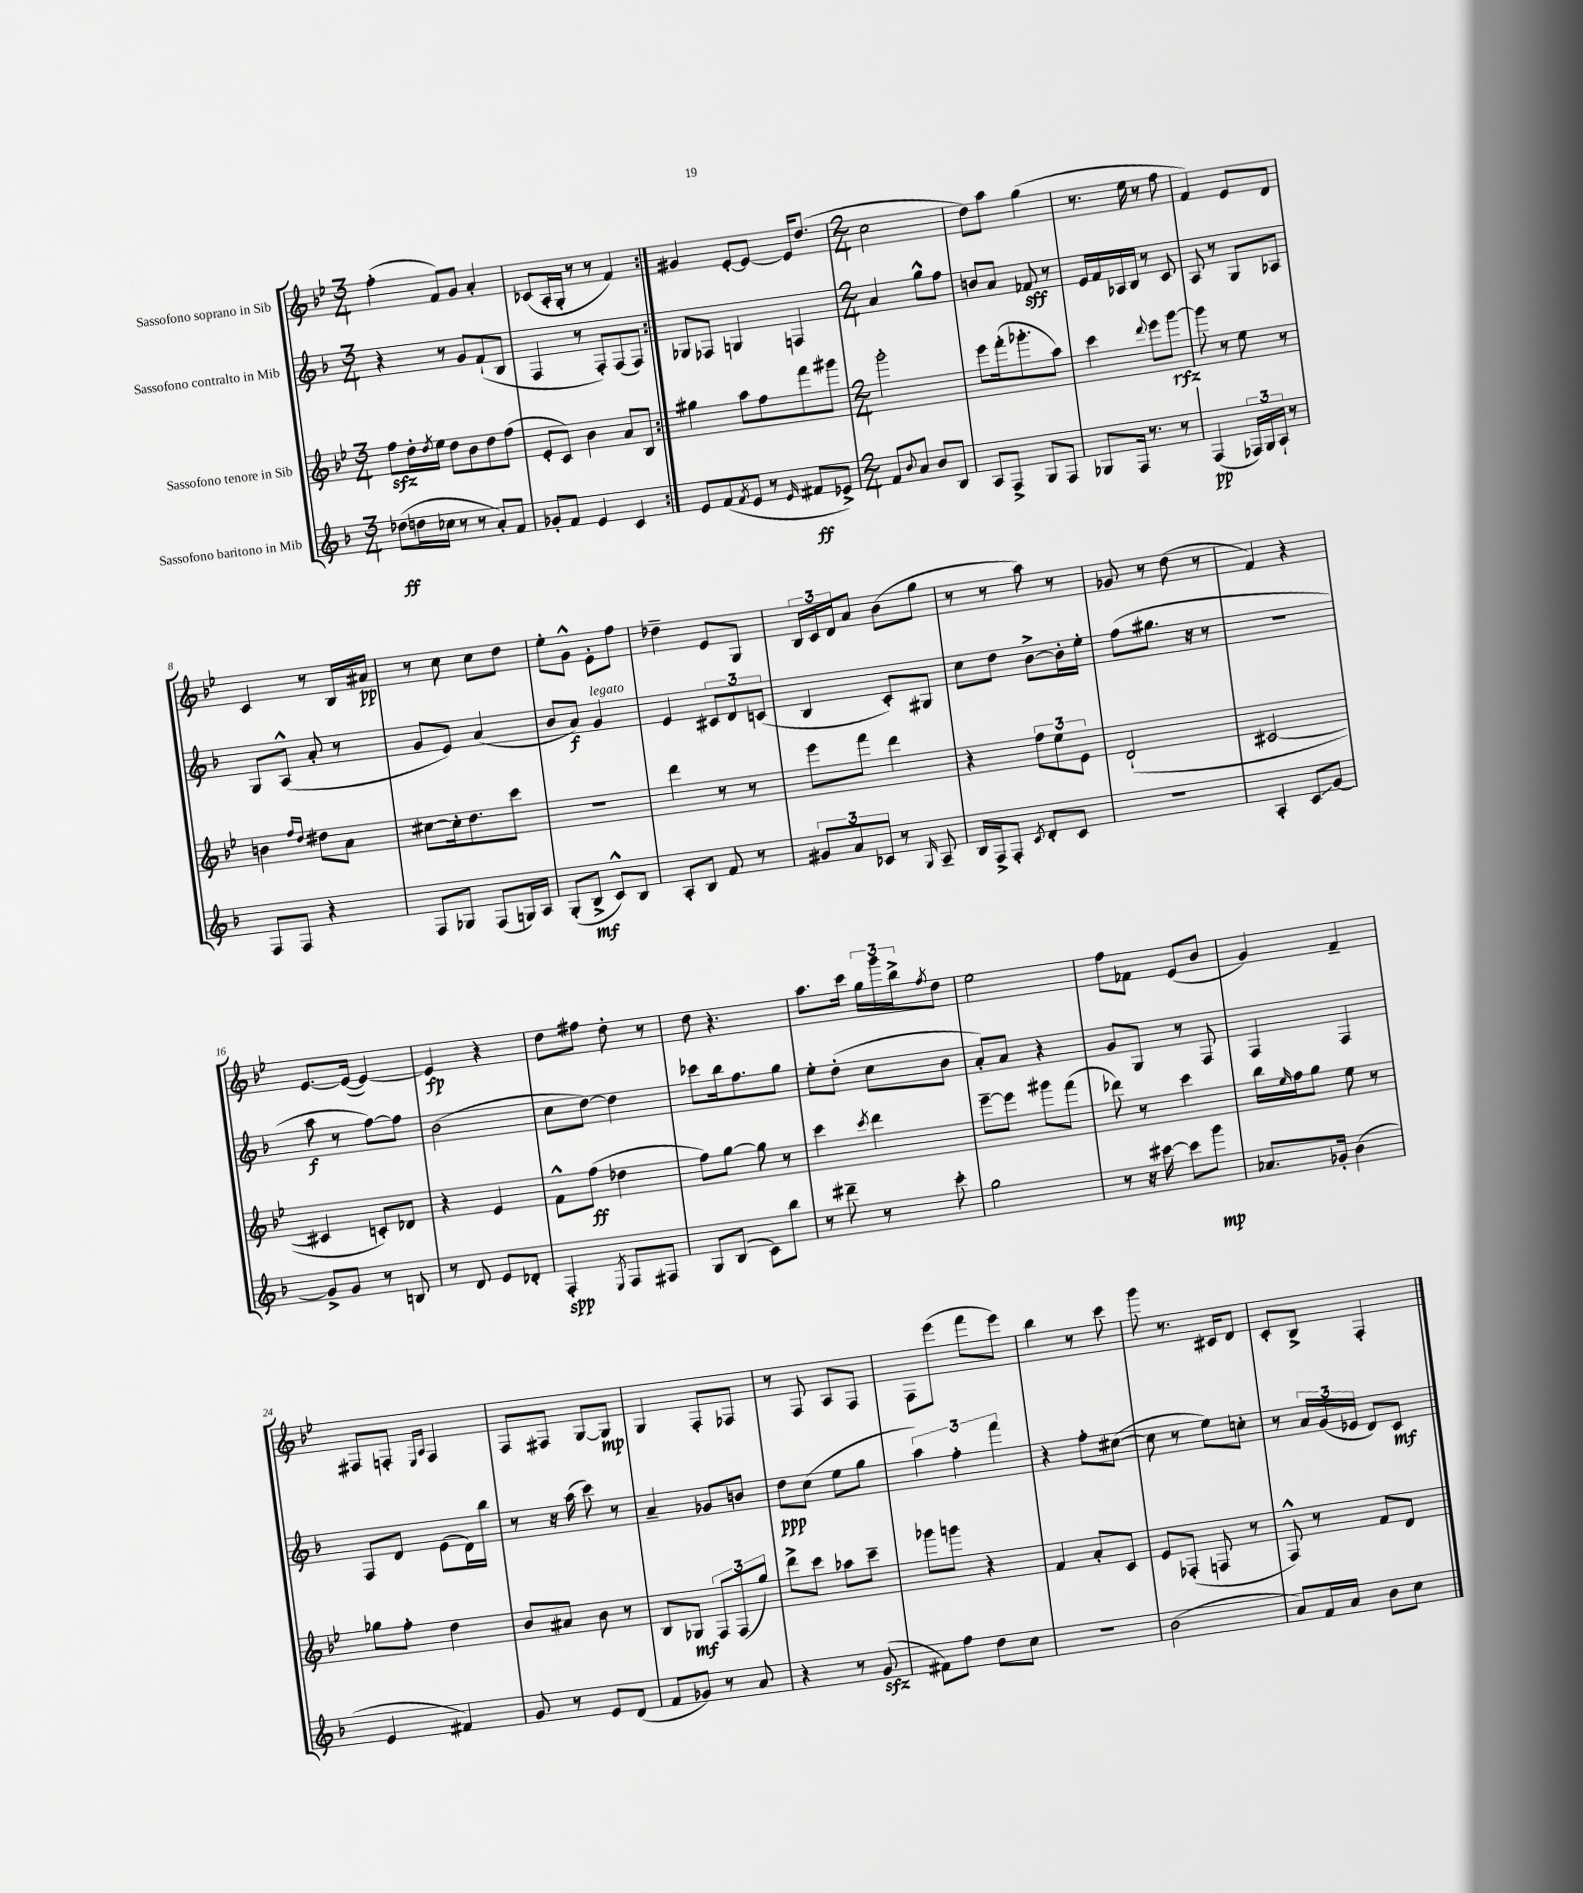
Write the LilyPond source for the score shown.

<<
\new StaffGroup <<
\new Staff = "s0" \with { instrumentName = "Sassofono soprano in Sib" } {
    \clef treble \key bes \major \numericTimeSignature \time 3/4
    \repeat volta 2 { f''4-.( f'8) g'8 a'4-. |
    ces'8( a16-. g16-. r8 r8 f'4) | }
    gis'4 ees'8~-. ees'8~ ees'16 d''8.( |
    \numericTimeSignature \time 2/4 c''2 |
    d''8) a''8 g''4( |
    r8. ees''16 r8 f''8 |
    f'4) ees'8 d'8 |
    c'4 r8 bes16 ais'16\pp |
    r8 c''8 c''8 d''8 |
    ees''8-. g'8-^ ees'8-. f''8 |
    des''4-- ees'8 g8 |
    \tuplet 3/2 { bes16 c'16 d'16 } a'8 bes'8( g''8 |
    r8 r8 a''8) r8 |
    ges'8 r8 d''8( r8 |
    f'4) r4 |
    ees'8.~ ees'16~( ees'4~) |
    ees'4\fp r4 |
    d''8 fis''8 d''8-. r8 |
    d''8 r4. |
    a''8. c'''16 \tuplet 3/2 { g''16 g'''16 bes''16-> } \acciaccatura { f''8 } d''8 |
    ees''2 |
    f''8 fes'8 ees'8( bes'8 |
    g'4) f'4-- |
    fis8 f8-. \grace { ees16 a16 } f4 |
    f8 fis8 g8~ g8\mp |
    g4 f8-. fes8 |
    r8 f8 a8 f8 |
    f8 ees'''8( f'''8 ees'''8) |
    bes''4 r8 c'''8 |
    g'''8 r8. cis'16 d'8 |
    c'8-. bes8-> f4-. \bar "|." |
}
\new Staff = "s1" \with { instrumentName = "Sassofono contralto in Mib" } {
    \clef treble \key f \major \numericTimeSignature \time 3/4
    \repeat volta 2 { r4 r8 g'8 f'8-!( bes8 |
    f4 r8 f8-.) f8( f8) | }
    ges8 fes8 g4 f4 |
    \numericTimeSignature \time 2/4 a'4 g''8-^ f''8 |
    b'8 a'8 fes'8\sff r8 |
    e'16 f'16 aes16 bes16 r8 c'8 |
    a8 r8 g8 aes8 |
    g8 a8-^( a'8-. r8 |
    g'8 e'8) a'4( |
    bes'8 a'8\f) g'4^\markup { \italic "legato" } |
    e'4 \tuplet 3/2 { cis'8 d'8 c'8( } |
    bes4 c'8-.) gis8 |
    c''8 d''8 bes'8~-> bes'16-. e''16-. |
    f''8( gis''8. r16 r8 |
    r2 |
    a''8\f r8 f''8~) f''8 |
    bes'2( |
    c''8 d''8~) d''4 |
    ces'''8 bes''16 f''8. g''8 |
    e''8-. d''8-.( c''8 bes'8 |
    a'8-.) a'8 r4 |
    g'8 g8 r8 f8 |
    f4 f4 |
    f8 d'8 e'8( d'16) bes''16 |
    r8 r16 a''16( c'''8) r8 |
    a'4-- ges'8 b'8 |
    d''8\ppp c''8( e''8 g''8 |
    \tuplet 3/2 { a''4) f''4-. f'''4 } |
    r4 f''8-. cis''8~( |
    cis''8 r8 e''8) c''8-. |
    r8 \tuplet 3/2 { a'16 g'16( ees'16 } d'8) c'8\mf \bar "|." |
}
\new Staff = "s2" \with { instrumentName = "Sassofono tenore in Sib" } {
    \clef treble \key bes \major \numericTimeSignature \time 3/4
    \repeat volta 2 { f''8\sfz d''16-. \acciaccatura { d''8 } ees''16 d''8 bes'8 d''8 f''8( |
    ees'8-. c'8) bes'4 a'8 bes8 | }
    gis''4 a''8 f''8 f'''8 gis'''8 |
    \numericTimeSignature \time 2/4 g'''2-. |
    ees'''8 f'''16-.( ges'''8.-. a''8) |
    c'''4 \appoggiatura { d'''8 } ees'''8 g'''8~\rfz |
    g'''8 r8 ees''8 r8 |
    b'4 \grace { f''16 d''16 } dis''8 a'8 |
    cis''8~ cis''16-. d''8. c'''8 |
    R2 |
    d'''4 r8 r8 |
    ees'''8 f'''8 d'''4 |
    r4 \tuplet 3/2 { f''8 ees''8 ees'8 } |
    d'2-!( |
    cis'2~ |
    cis'4 c'8-.) des'8 |
    r4 ees'4 |
    f'8-^ f''8\ff( des''4 |
    f''8) g''8~ g''8 r8 |
    c'''4 \acciaccatura { c'''8 } d'''4 |
    ees'''8~-- ees'''8 gis'''8 f'''8( |
    des'''8) r8 c'''4 |
    bes''16 \grace { ees''16 } f''16 g''8 ees''8 r8 |
    ges''8 f''8-. d''4 |
    bes'8 ais'8 bes'8 r8 |
    bes8 ges8\mf \tuplet 3/2 { f8 f8( g''8) } |
    d'''8-> c'''8 aes''8 c'''8-- |
    ges'''8 g'''8 r4 |
    f'4 a'8-. c'8 |
    ees'8 fes8-.( f8 r8 |
    f8-^) r8 f'8 d'8 \bar "|." |
}
\new Staff = "s3" \with { instrumentName = "Sassofono baritono in Mib" } {
    \clef treble \key f \major \numericTimeSignature \time 3/4
    \repeat volta 2 { des''8\ff( d''16 ces''16 r8 r8 a'8-.) f'8 |
    ges'8-. f'8 e'4 c'4 | }
    e'8 f'8( \acciaccatura { f'8 } e'8 r8 \grace { e'16 } fis'8\ff ees'8->) |
    \numericTimeSignature \time 2/4 f'8 \appoggiatura { bes'8 } a'8 bes'8 bes8 |
    a8 f8-> g8 f8 |
    ges8 f16 r8. r8 |
    f4\pp( \tuplet 3/2 { fes16) g16 a16-! } r8 |
    f8 f8 r4 |
    f8 ges8 f8( g16) a16 |
    g8-.( bes8->\mf c'8-^) bes8 |
    a8-. bes8 f'8 r8 |
    \tuplet 3/2 { gis'8 a'8 ces'8 } r8 \grace { g16 } a8-- |
    bes16 f16-> f8-. \acciaccatura { c'8 } d'8-. c'8 |
    R2 |
    a4-. c'8\glissando g'8~ |
    g'8-> g'8 r8 b8 |
    r8 d'8 e'8 des'8-. |
    f4-.\spp \acciaccatura { e8 } f8 fis8 |
    g8 bes8( c'8) bes''8 |
    r8 dis'''8-- r8 c'''8-. |
    g''2 |
    r8 r16 cis'''16~ cis'''8 g'''8\mp |
    aes'8. ges'16-. bes'4( |
    e'4 fis'4) |
    g'8 r8 e'8 d'8( |
    f'8 ges'8) r8 a'8 |
    r4 r8 g'8\sfz( |
    fis'8) f''8 d''8 c''8 |
    r2 |
    bes'2( |
    a'8) f'16 a'16 bes'8 c''8 \bar "|." |
}
>>
>>
